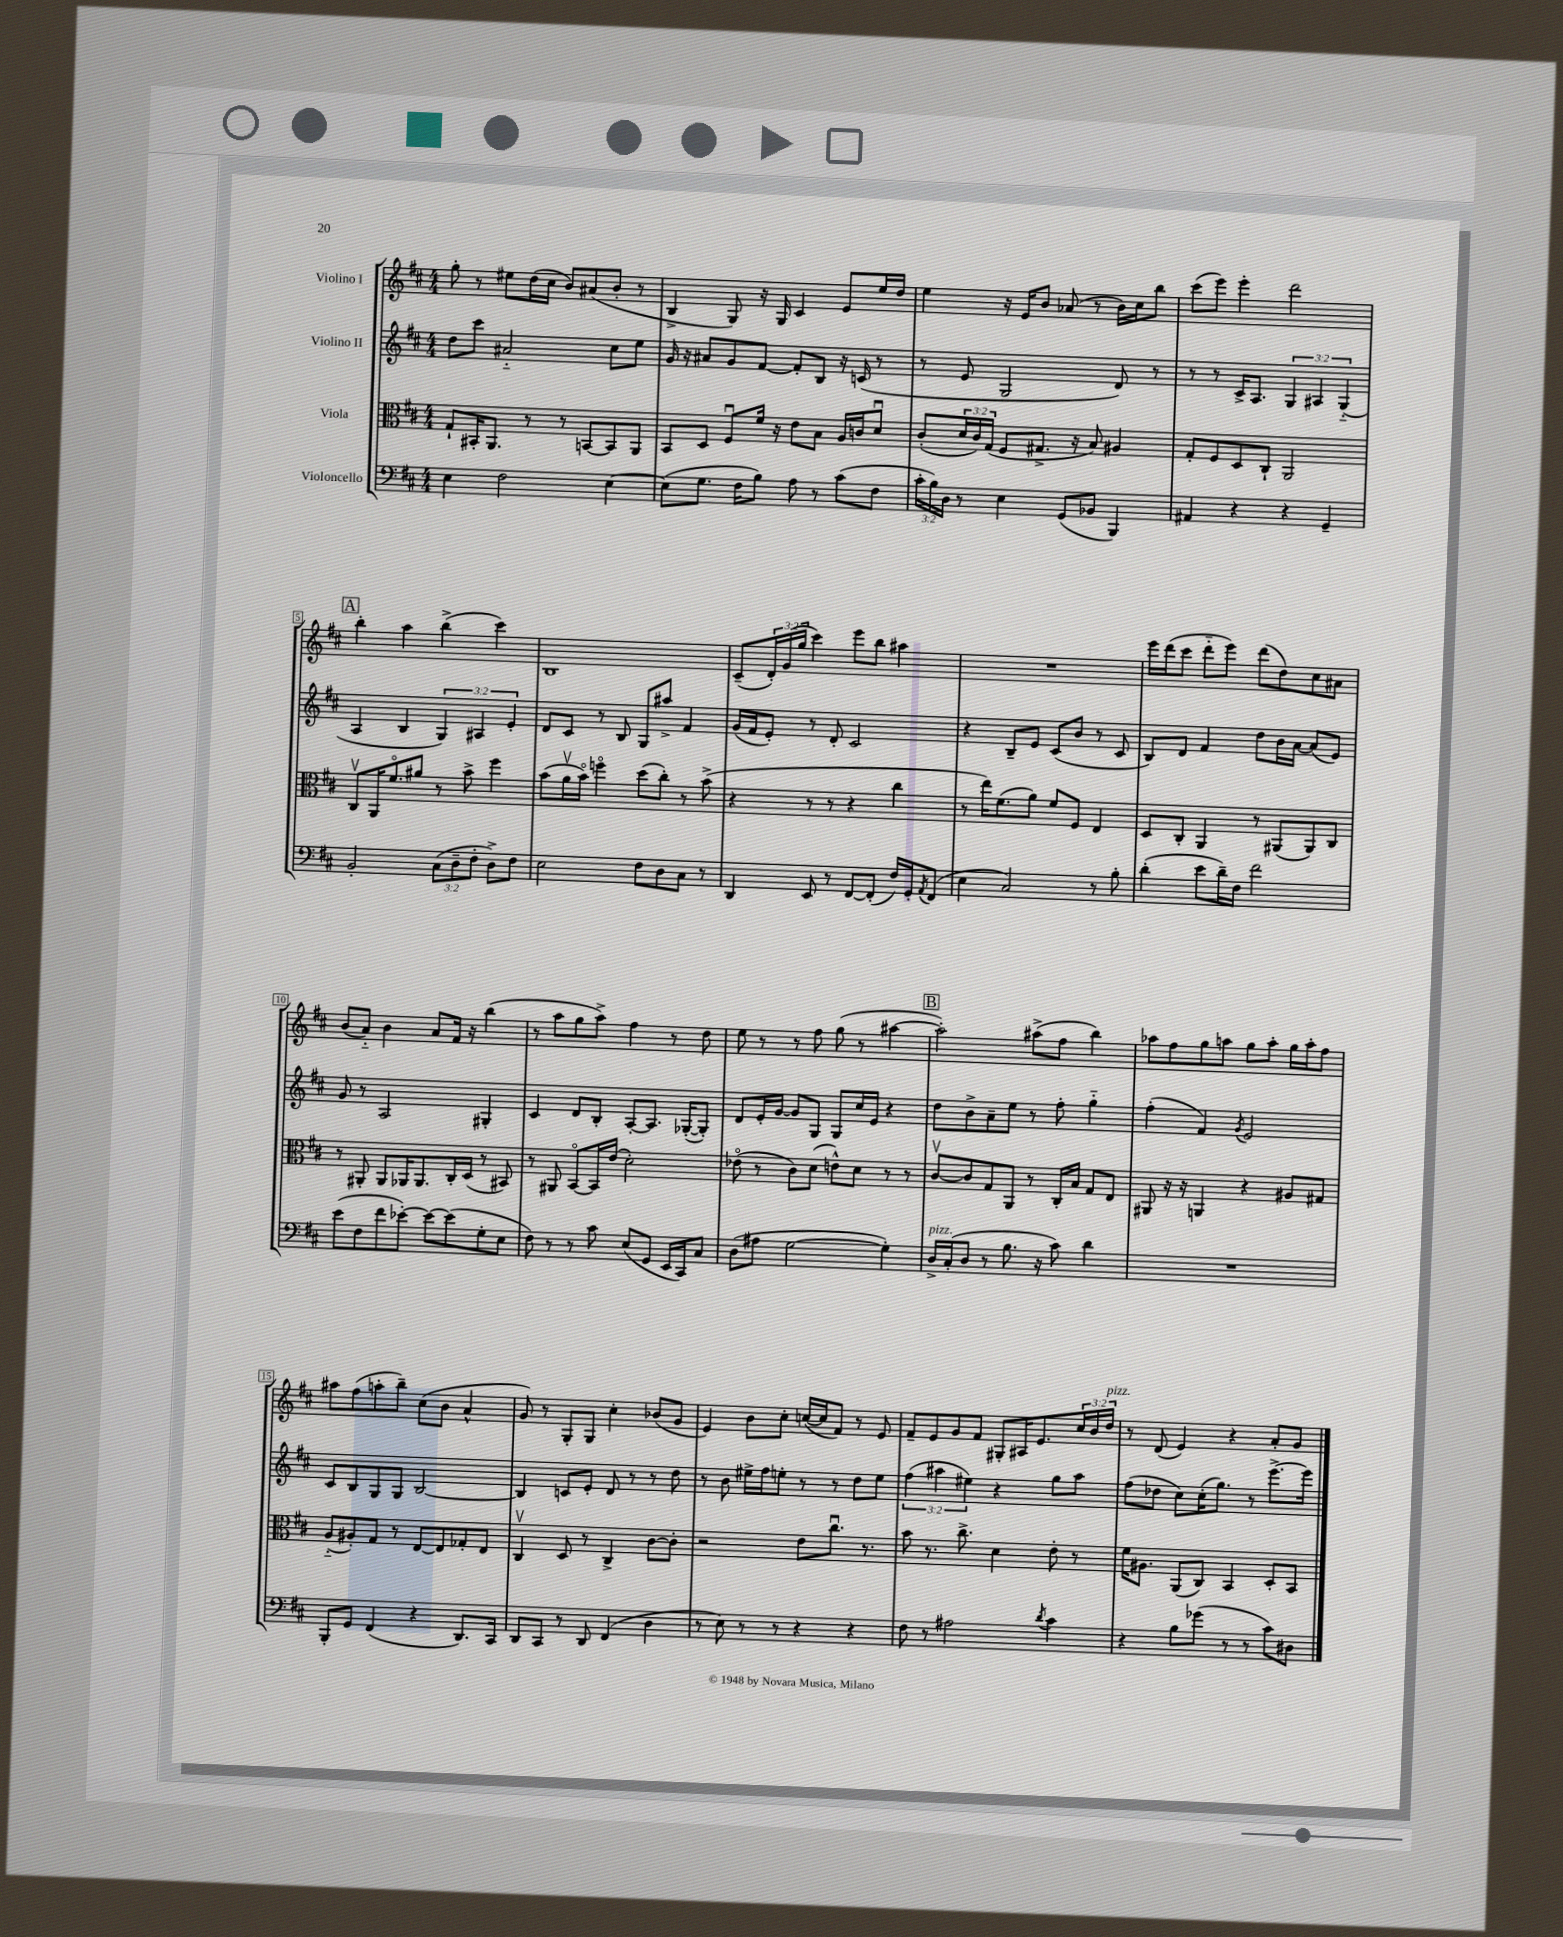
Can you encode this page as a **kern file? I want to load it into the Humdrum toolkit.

**kern	**kern	**kern	**kern
*staff4	*staff3	*staff2	*staff1
*clefF4	*clefC3	*clefG2	*clefG2
*k[f#c#]	*k[f#c#]	*k[f#c#]	*k[f#c#]
*M4/4	*M4/4	*M4/4	*M4/4
4E	8G`	8dd	8gg'
.	16BB#'	8ccc#	8r
.	8.AA	.	.
2F#	.	2a#'~	8ee#
.	8r	.	(16dd
.	.	.	16cc#
.	8r	.	8b)
.	[8BB	.	(8a#
[4E	8BB]	8cc#	8b'
.	8AA	8ee	8r
=	=	=	=
(8E]	8BB	16g	4B^
.	.	16r	.
8.G	8D	8a#	.
.	8F#u	8g	8G)
16F#	.	.	.
8B)	16f#	[8f#	16r
.	16r	.	16G
8A	8e	8f#']	4c#
8r	8B	8B	.
(8c#	16A	16r	8e
.	16c	(16c	.
8F#	8du	8r	16ee
.	.	.	16dd
=	=	=	=
24c#'	(8c#'	8r	4ee
24B)	.	.	.
24D	.	.	.
8r	24d	8e	.
.	24c#)	.	.
.	(24G	.	.
4E	8F#	2G	16r
.	.	.	16e
.	8.G#^	.	8b
(8GG	.	.	(8a-
.	16r	.	.
8BB-	8B)	.	8r
4BBB)	4A#	8d)	16b)
.	.	.	16cc#
.	.	8r	8bb
=	=	=	=
4AA#	8G'	8r	(8ccc#
.	8F#	8r	8eee)
4r	8D	16c#^	4eee'
.	.	8.A	.
.	8C#`	.	.
4r	2AA	6G	2ddd
.	.	6A#	.
4GG~	.	.	.
.	.	(6G'~	.
=	=	=	=
2BB'	8C#v	4A	4bb'
.	16AA	.	.
.	8.f#o	.	.
.	.	4B	4aa
.	8a#	.	.
(12C#	8r	6G)	(4bb^
12D~	.	.	.
.	8b^	.	.
12F#'	.	6A#	.
8D^)	4ff#	.	4ccc#)
.	.	6e'	.
8F#	.	.	.
=	=	=	=
2E	(8b	8d	1B
.	16av	8c#	.
.	16bo)	.	.
.	4ffo	8r	.
.	.	8B	.
8F#	(8dd	8G	.
8D	8cc#')	8aa#^	.
8C#	8r	4f#	.
8r	(8b^	.	.
=	=	=	=
4DD	4r	(16g	(8c#~
.	.	16f#	.
.	.	8e')	24d')
.	.	.	(24g
.	.	.	24gg
8EE	8r	8r	4ccc#)
8r	8r	8d'	.
[8FF#	4r	2c#	8eee
(8FF#']	.	.	8bb
16F#)	4cc#	.	4aa#
16GG'	.	.	.
8qAA	.	.	.
(8FF#	.	.	.
=	=	=	=
4E	8r	4r	1r
.	16ee)	.	.
.	(8.f#	.	.
2C#)	.	8B~	.
.	8a)	8e	.
.	8f#	(8c#	.
.	8F#	8b	.
8r	4E	8r	.
8B'	.	8c#	.
=	=	=	=
(4d'	8D	8B)	16eee
.	.	.	(16ddd
.	8C#'	8d	8ccc#
8e	4AA	4f#	8ddd'~
16d~)	.	.	8eee)
16F#	.	.	.
2f#	8r	8dd	(8ddd
.	(8AA#	16b	8dd)
.	.	[16a	.
.	8AA#)	(8a]	8cc#
.	8C#	8e)	8a#
=	=	=	=
(8e	8r	8g	(8b
8F#	8AA#'	8r	8a'~)
8f#	8AA#	2A	4b
[8e-')	16AA-	.	.
.	8.AA-	.	.
8e-_	.	.	8a
(8e-]	16C#'	.	16f#
.	(16D	.	16r
8G'	8r	4G#'	(4bb
8E	8BB#)	.	.
=	=	=	=
8F#)	8r	4c#	8r
8r	8AA#	.	8aa
8r	[8BBo	8d	8gg
8c#	16BB]	8B'	8aa^)
.	(16e	.	.
(8E	2d')	[8A'	4ff#
8GG	.	8.A]	.
16EE	.	.	8r
16CC#)	.	([16G-'	.
8C#	.	8G-'])	8dd
=	=	=	=
(8D	(8e-o	8d	8ee
8A#	8r	16e'	8r
.	.	[16g	.
[2G	8c#)	8g]	8r
.	(8d	8G	8ff#
.	8e^^)	8G	(8gg
.	8d	16cc#	8r
.	.	16e	.
4G'])	8r	4r	[4aa#
.	8r	.	.
=	=	=	=
16D^	[8c#v	8dd	2aa#'])
(16C#'	.	.	.
8D	8c#]	8b^	.
8r	8G	8a~	.
8.B	8AA	8ee	.
.	8r	8r	(8aa#^
16r	.	.	.
8c#)	16C#'	8ff#'	8ff#
.	16B	.	.
4d	8G	4gg'~	4bb)
.	8E	.	.
=	=	=	=
1r	8AA#	(4ff#'	8aa-
.	16r	.	8ff#
.	16r	.	.
.	4AA	4f#)	8gg
.	.	.	8aa
.	.	8qg	.
.	4r	2e	8gg
.	.	.	8aa'
.	8A#	.	16gg
.	.	.	16aa'
.	8G#	.	8ff#
=	=	=	=
8BBB'	(8A'~	8c#	8aa#
8GG	8A#')	8B	(8ff#
(4FF#	8G	8G	8aa'
.	8r	8G	8bb~)
4r	[8E	[2B	(8cc#
.	8E]	.	8b
8.DD)	8G-'	.	4a^^
.	8E	.	.
16CC#	.	.	.
=	=	=	=
8DD	4C#v	4B]	8g)
8CC#	.	.	8r
8r	8D	8c	8G'
8DD	8r	8e'	8G
(4FF#	4C#^	8d	4cc#'
.	.	8r	.
4D	[8c#	8r	(8b-
.	8c#']	8dd	8g
=	=	=	=
8r	2r	8r	4e)
8E)	.	8b	.
8r	.	16ee#^	8b
.	.	16ff#	.
8r	.	8ee'	8cc#'
4r	8e	8r	([16cc
.	.	.	16cc]
.	8.cc#u	8r	8f#)
4r	.	8dd	8r
.	8.r	.	.
.	.	8ee	8e
=	=	=	=
8F#	8b	(6ff#	8f#~
8r	8.r	.	8e
.	.	6aa#	.
2A#	.	.	8g
.	8.cc#^	.	.
.	.	6ee#)	.
.	.	.	8f#
.	4d	4r	8G#'
.	.	.	16A#
.	.	.	8.e
8qd	.	.	.
4c#	8e'	8gg	.
.	8r	8aa#	24cc#
.	.	.	24b
.	.	.	24dd
=	=	=	=
4r	16f#	(8ff#	8r
.	8.A#	.	.
.	.	8dd-	(8d
8B	(8AA	8cc#)	4e)
(8g-	8C#)	(16cc#'	.
.	.	8.gg)	.
8r	4BB	.	4r
8r	.	8r	.
8c#)	8D'	[8.eee^	8a'
8D#	8BB	.	8g
.	.	16eee]	.
==	==	==	==
*-	*-	*-	*-
